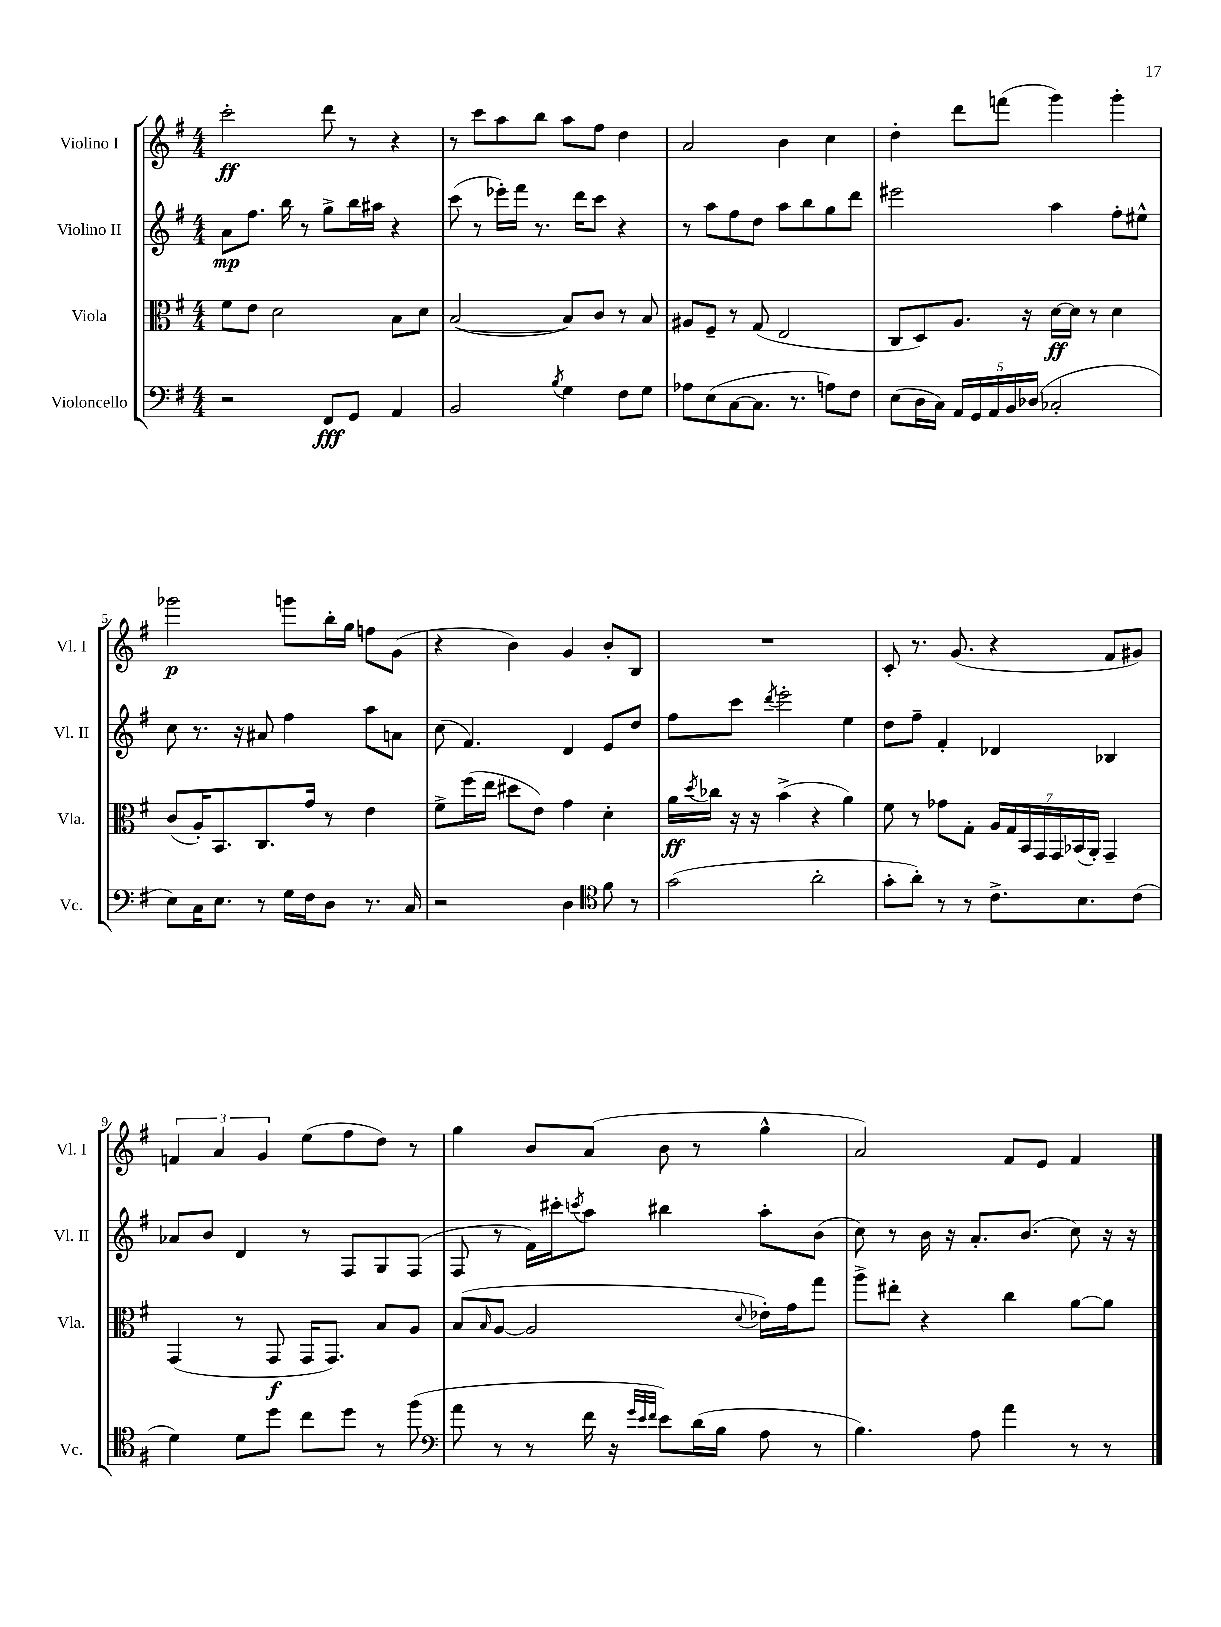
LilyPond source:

<<
\new StaffGroup <<
\new Staff = "s0" \with { instrumentName = "Violino I" shortInstrumentName = "Vl. I" } {
    \clef treble \key g \major \numericTimeSignature \time 4/4
    c'''2-.\ff d'''8 r8 r4 |
    r8 c'''8 a''8 b''8 a''8 fis''8 d''4 |
    a'2 b'4 c''4 |
    d''4-. d'''8 f'''8( g'''4) g'''4-. |
    ges'''2\p g'''8 b''16-. g''16 f''8 g'8( |
    r4 b'4) g'4 b'8-. b8 |
    R1 |
    c'8-. r8. g'8.( r4 fis'8 gis'8) |
    \tuplet 3/2 { f'4 a'4 g'4 } e''8( fis''8 d''8) r8 |
    g''4 b'8 a'8( b'8 r8 g''4-^ |
    a'2) fis'8 e'8 fis'4 \bar "|." |
}
\new Staff = "s1" \with { instrumentName = "Violino II" shortInstrumentName = "Vl. II" } {
    \clef treble \key g \major \numericTimeSignature \time 4/4
    a'8\mp fis''8. b''16 r8 g''8-> b''16 ais''16 r4 |
    c'''8( r8 ees'''16-.) fis'''16 r8. d'''16 c'''8 r4 |
    r8 a''8 fis''8 d''8 a''8 b''8 g''8 d'''8 |
    eis'''2 a''4 fis''8-. eis''8-^ |
    c''8 r8. r16 ais'8 fis''4 a''8 a'8 |
    c''8( fis'4.) d'4 e'8 d''8 |
    fis''8 c'''8 \acciaccatura { d'''8 } e'''2-. e''4 |
    d''8 fis''8-- fis'4-. des'4 bes4 |
    aes'8 b'8 d'4 r8 fis8 g8 fis8( |
    fis8 r8 fis'16) cis'''16-. \acciaccatura { c'''8 } a''8 bis''4 a''8-. b'8( |
    c''8) r8 b'16 r16 a'8.-. b'8.( c''8) r16 r16 \bar "|." |
}
\new Staff = "s2" \with { instrumentName = "Viola" shortInstrumentName = "Vla." } {
    \clef alto \key g \major \numericTimeSignature \time 4/4
    fis'8 e'8 d'2 b8 d'8 |
    b2~( b8) c'8 r8 b8 |
    ais8 fis8-- r8 g8( e2 |
    c8 d8) a8. r16 d'16~\ff d'16 r8 d'4 |
    c'8( a16-.) b,8. c8. g'16 r8 e'4 |
    fis'8-> fis''16( e''16 dis''8 e'8) g'4 d'4-. |
    a'16\ff \acciaccatura { d''8 } ces''16 r16 r16 b'4->( r4 a'4) |
    fis'8 r8 ges'8 g8-. \tuplet 7/4 { a16 g16 b,16 g,16 g,16 bes,16( a,16-.) } g,4-- |
    g,4( r8 g,8\f g,16 g,8.) b8 a8 |
    b8( \grace { b16 } a8~ a2 \appoggiatura { d'8 } ees'16-.) g'16 g''8 |
    a''8-> eis''8-. r4 c''4 a'8~ a'8 \bar "|." |
}
\new Staff = "s3" \with { instrumentName = "Violoncello" shortInstrumentName = "Vc." } {
    \clef bass \key g \major \numericTimeSignature \time 4/4
    r2 fis,8\fff g,8 a,4 |
    b,2 \acciaccatura { b8 } g4 fis8 g8 |
    aes8 e8( c8~ c8. r8. a8) fis8 |
    e8( d16 c16) \tuplet 5/4 { a,16 g,16 a,16 b,16 des16( } ces2-. |
    e8) c16 e8. r8 g16 fis16 d8 r8. c16 |
    r2 d4 \clef tenor fis'8 r8 |
    g'2( a'2-. |
    g'8-. a'8-.) r8 r8 c'8.-> b8. c'8( |
    d'4) d'8 d''8 c''8 d''8 r8 fis''8( |
    \clef bass a'8 r8 r8 fis'16 r16 \grace { g'32 e'32 fis'32 } e'8) d'16( b16 a8 r8 |
    b4.) a8 a'4 r8 r8 \bar "|." |
}
>>
>>
